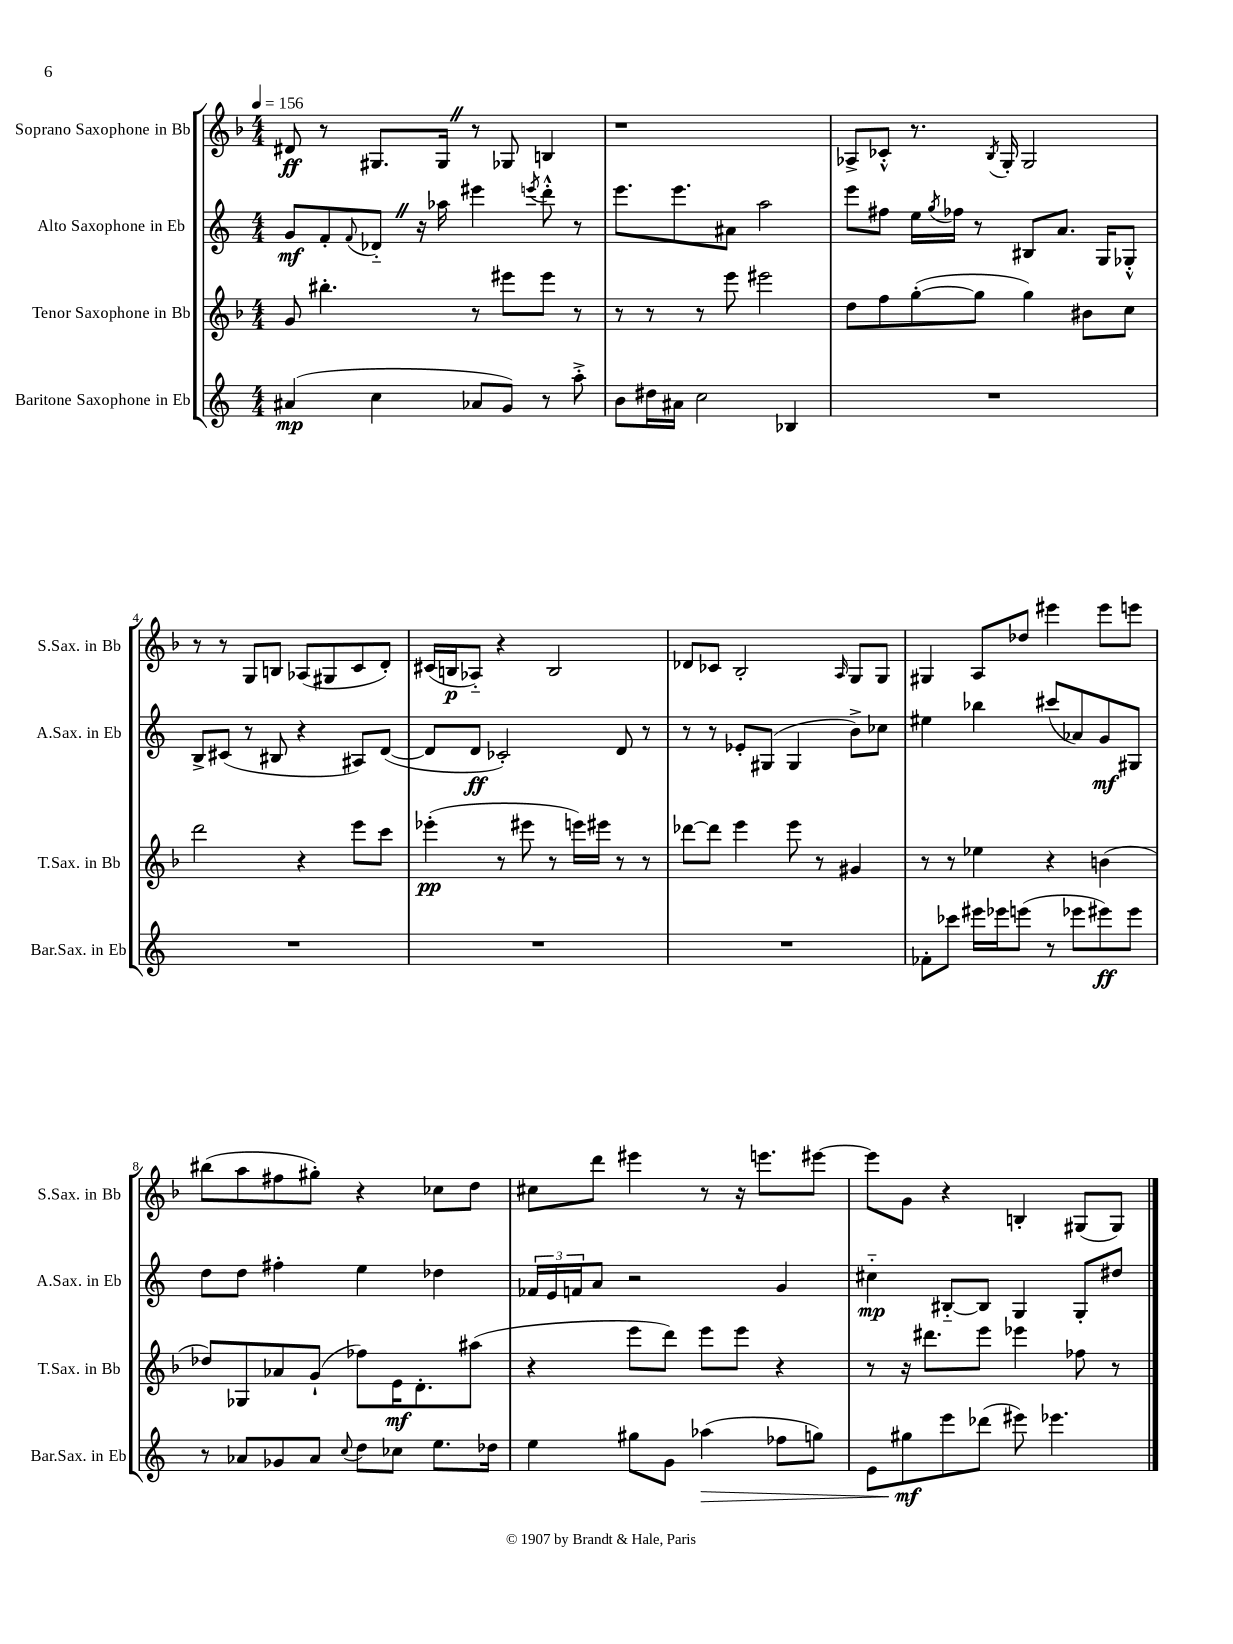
<<
\new StaffGroup <<
\new Staff = "s0" \with { instrumentName = "Soprano Saxophone in Bb" shortInstrumentName = "S.Sax. in Bb" } {
    \clef treble \key f \major \numericTimeSignature \time 4/4 \tempo 4 = 156
    dis'8\ff r8 gis8. gis16 \once \override BreathingSign.text = \markup { \musicglyph "scripts.caesura.straight" } \breathe r8 ges8 b4 |
    r1 |
    aes8-> ces'8-.-^ r8. \acciaccatura { bes8 } g16-. g2 |
    r8 r8 g8 b8 aes8( gis8 c'8 d'8-.) |
    cis'16( b16\p aes8-_) r4 b2 |
    des'8 ces'8 bes2-. \grace { a16 } g8 g8 |
    gis4 a8 des''8 eis'''4 eis'''8 e'''8 |
    bis''8( a''8 fis''8 gis''8-.) r4 ces''8 d''8 |
    cis''8 d'''8 eis'''4 r8 r16 e'''8. eis'''8~ |
    eis'''8 g'8 r4 b4-. gis8( gis8) \bar "|." |
}
\new Staff = "s1" \with { instrumentName = "Alto Saxophone in Eb" shortInstrumentName = "A.Sax. in Eb" } {
    \clef treble \key c \major \numericTimeSignature \time 4/4
    g'8\mf f'8-. \appoggiatura { f'8 } des'8-_ \once \override BreathingSign.text = \markup { \musicglyph "scripts.caesura.straight" } \breathe r16 aes''16 eis'''4 \acciaccatura { e'''8 } d'''8-.-^ r8 |
    e'''8. e'''8. ais'8 a''2 |
    e'''8 fis''8 e''16 \acciaccatura { g''8 } fes''16 r8 bis8 a'8. g16 ges8-.-^ |
    b8-> cis'8( r8 bis8 r4 ais8) d'8~( |
    d'8 d'8\ff ces'2-.) d'8 r8 |
    r8 r8 ees'8-. gis8( gis4 b'8->) ces''8 |
    eis''4 bes''4 cis'''8( aes'8) g'8\mf gis8 |
    d''8 d''8 fis''4-. e''4 des''4 |
    \tuplet 3/2 { fes'16 e'16 f'16 } a'8 r2 g'4 |
    cis''4-_\mp bis8~-_ bis8 g4 g8-. dis''8 \bar "|." |
}
\new Staff = "s2" \with { instrumentName = "Tenor Saxophone in Bb" shortInstrumentName = "T.Sax. in Bb" } {
    \clef treble \key f \major \numericTimeSignature \time 4/4
    g'8 bis''4.-. r8 eis'''8 eis'''8 r8 |
    r8 r8 r8 e'''8 eis'''2 |
    d''8 f''8 g''8~-.( g''8 g''4) bis'8 c''8 |
    d'''2 r4 e'''8 c'''8 |
    ees'''4-.\pp( r8 eis'''8 r8 e'''16) eis'''16 r8 r8 |
    des'''8~ des'''8 e'''4 e'''8 r8 gis'4 |
    r8 r8 ees''4 r4 b'4( |
    des''8) ges8 aes'8 g'8-!( fes''8) e'16\mf d'8.-. ais''8( |
    r4 e'''8 d'''8) e'''8 e'''8 r4 |
    r8 r16 dis'''8. e'''8 ees'''4 fes''8 r8 \bar "|." |
}
\new Staff = "s3" \with { instrumentName = "Baritone Saxophone in Eb" shortInstrumentName = "Bar.Sax. in Eb" } {
    \clef treble \key c \major \numericTimeSignature \time 4/4
    ais'4\mp( c''4 aes'8 g'8) r8 a''8-.-> |
    b'8 dis''16 ais'16 c''2 bes4 |
    R1 |
    R1 |
    R1 |
    R1 |
    fes'8-. ces'''8 eis'''16 ees'''16 e'''8( r8 ees'''8 eis'''8\ff) eis'''8 |
    r8 aes'8 ges'8 aes'8 \appoggiatura { c''8 } d''8 ces''8 e''8. des''16 |
    e''4 gis''8 g'8 aes''4\>( fes''8 g''8) |
    e'8 gis''8\mf\! e'''8 des'''8( eis'''8) ees'''4. \bar "|." |
}
>>
>>
